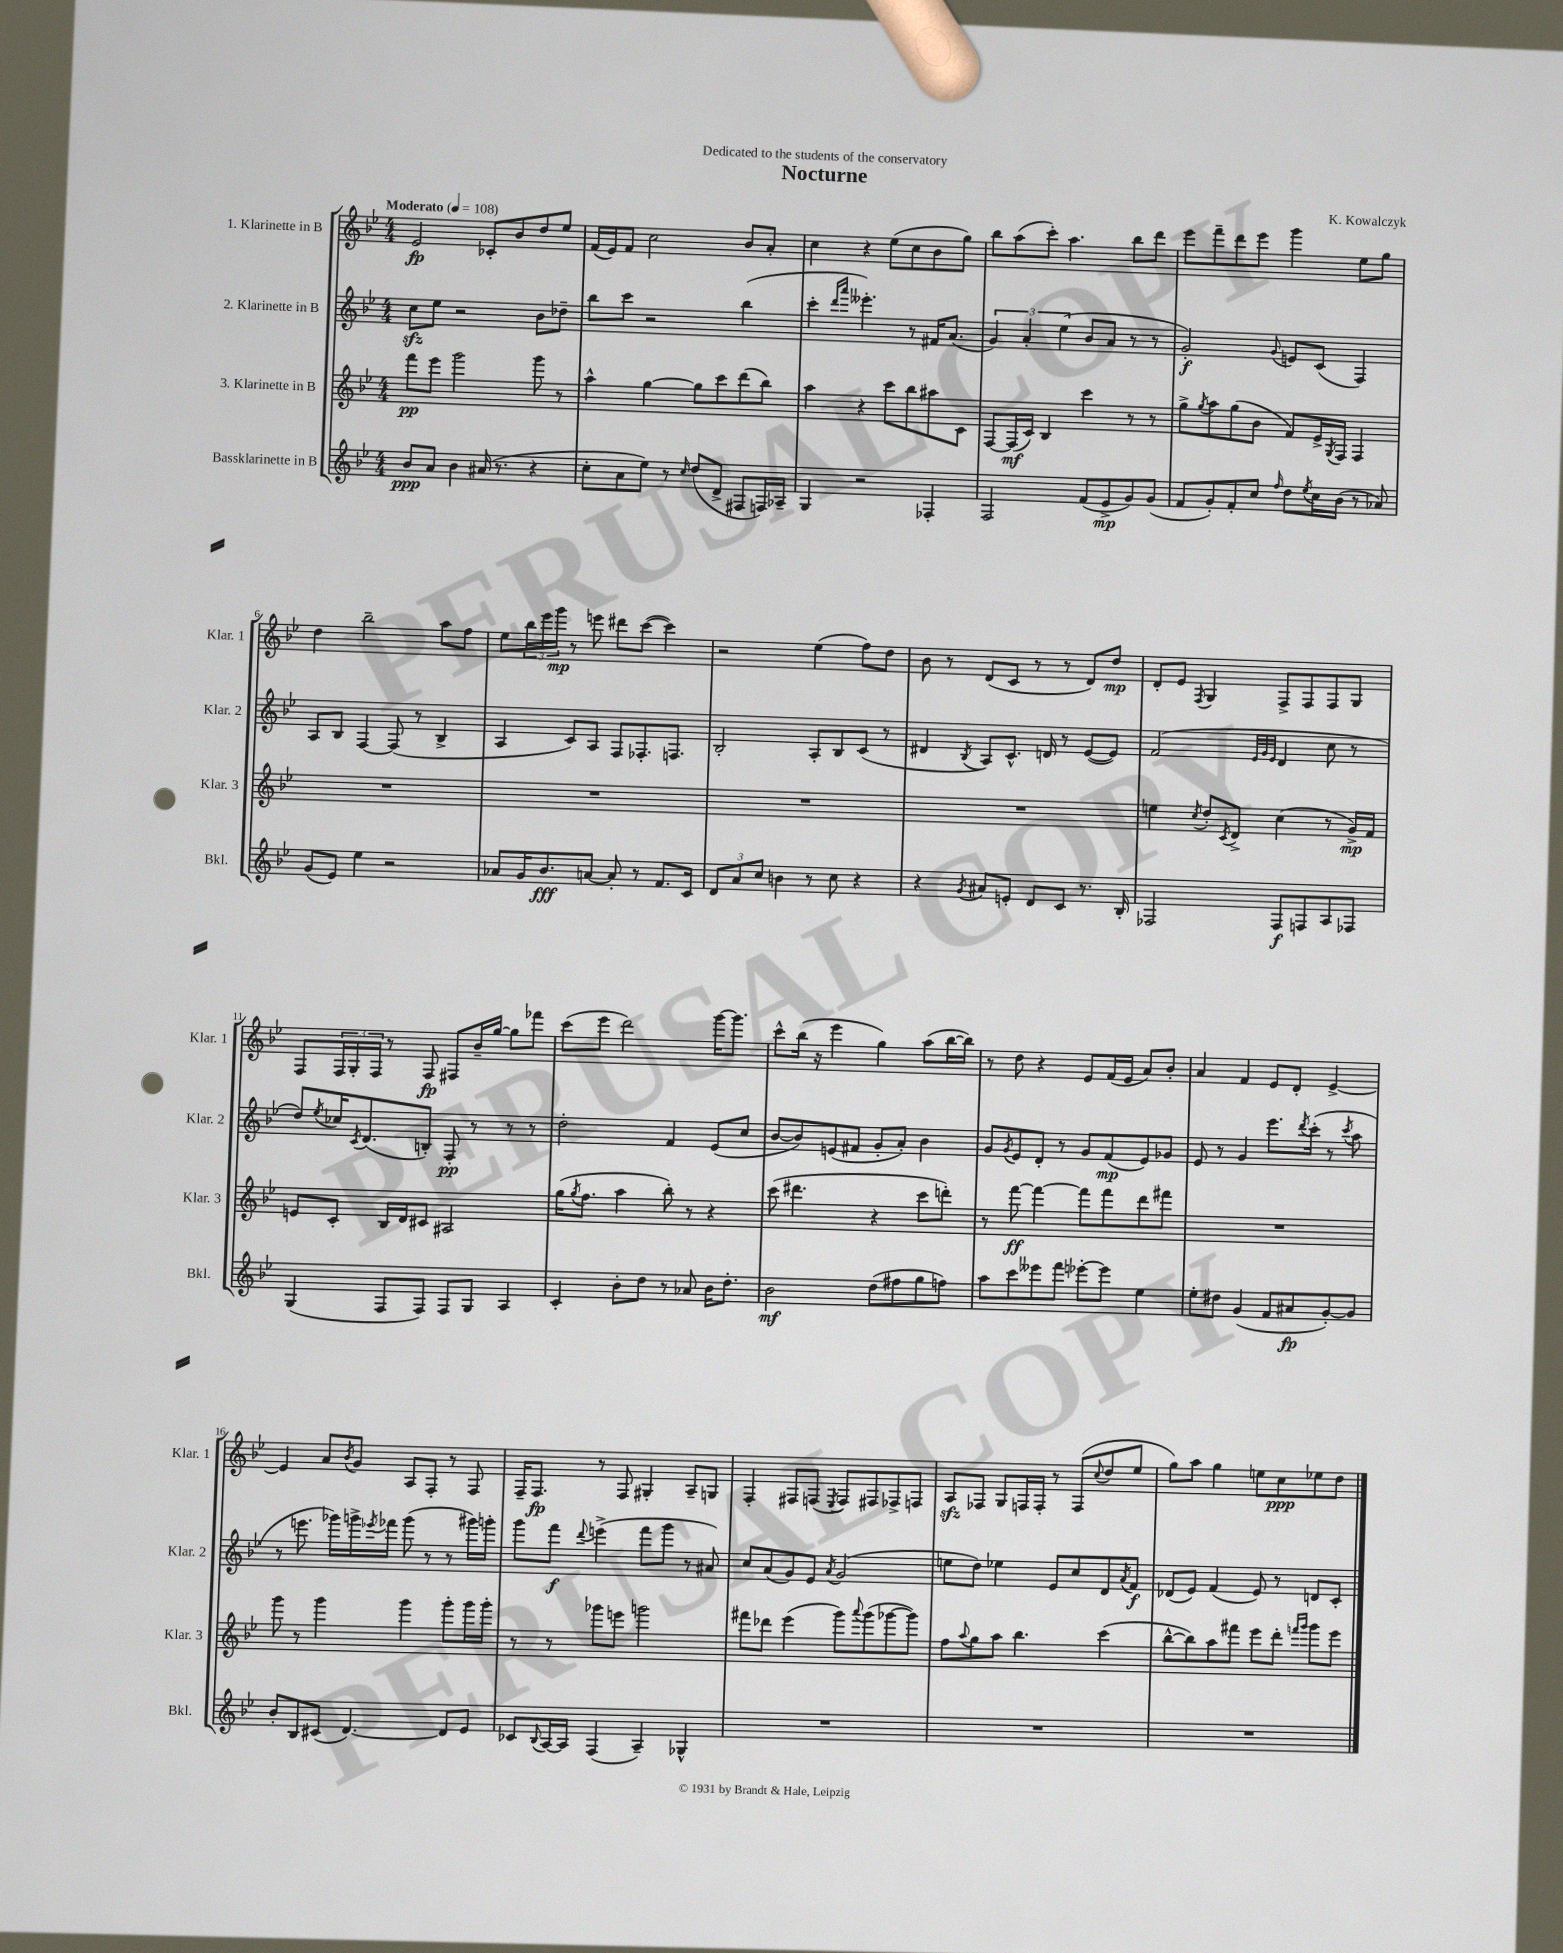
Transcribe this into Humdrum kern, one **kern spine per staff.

**kern	**kern	**kern	**kern
*staff4	*staff3	*staff2	*staff1
*clefG2	*clefG2	*clefG2	*clefG2
*k[b-e-]	*k[b-e-]	*k[b-e-]	*k[b-e-]
*M4/4	*M4/4	*M4/4	*M4/4
*MM108	*MM108	*MM108	*MM108
8b-	8fff	8cc	2e-
8a	8eee-	8ee-	.
4b-	2ggg	2r	.
(16a#	.	.	8c-'
8.r	.	.	.
.	.	.	8b-
4r	8ggg	8b-	8dd
.	8r	8dd-~	8ee-
=	=	=	=
8cc'	4aa^^	8bb-	(16f
.	.	.	16e-)
8a	.	8ccc	8f
8ee-)	[4gg	2r	2cc
8r	.	.	.
16qqcc	.	.	.
(8dd	8gg]	.	.
8d^	8ccc	.	.
8F#	(8ddd	(4bb-	8b-
16F)	8bb-)	.	8a'
16A-~	.	.	.
=	=	=	=
4G	4aa	4ccc'	4cc
.	.	16qqddd	.
.	.	16qqaaa	.
2r	4r	4.eee--')	4r
.	8ccc	.	(8ee-
.	8bb-	8r	8cc
4F-'	8aa#	16f#	8b-
.	.	(8.a	.
.	8c	.	8gg)
=	=	=	=
2F	[8F	6g)	8bb-
.	(16F]	.	(8aa
.	.	6a'	.
.	16c)	.	.
.	4B-	.	8ccc')
.	.	(6ee-	.
.	.	.	4.aa
(8f	4ccc	8b-	.
8e-^	.	8a	.
8g)	8r	8r	8bb-
(8g	8r	8r	8ddd
=	=	=	=
8f	8gg^	2g')	8eee-
.	8qgg	.	.
8g')	8aa	.	8fff~
8f'	(8gg	.	8ddd
8cc	8b-	.	8eee-
16qqff	.	8qqg	.
8dd	8f)	8e	4ggg
8qee-	.	.	.
16cc	16e-^	(8c	.
.	8qG	.	.
(16b-	16F	.	.
8r	4F	4F)	8ee-
8a-)	.	.	8gg
=	=	=	=
(8g	1r	8A	4dd
8e-)	.	8B-	.
4ee-	.	[4F	2bb-~
2r	.	(8F]	.
.	.	8r	.
.	.	4B-^	8aa
.	.	.	8ff
=	=	=	=
8a-	1r	4A	8ee-
16g	.	.	24bb-
.	.	.	24eee-
8.b-	.	.	.
.	.	.	24ggg
.	.	8c)	8r
[8a	.	8A	8eee
8a']	.	8F	8ddd#
8r	.	8.F-'	([8ccc
8.f	.	.	4ccc])
.	.	8.F	.
16c	.	.	.
=	=	=	=
12d	1r	2B-'	2r
12a	.	.	.
12cc	.	.	.
4b	.	.	.
8r	.	8A'	(4ee-
8cc	.	8B-	.
4r	.	(8c	8ff)
.	.	8r	8dd
=	=	=	=
4r	1r	4d#	8b-
.	.	.	8r
8qg	.	8qB-	.
8a#	.	8A)	(8d
8e'	.	8.c^^	8c
8d	.	.	8r
.	.	16d	.
8c	.	8r	8r
8.r	.	([8e-	8d)
.	.	8e-])	8dd
16B-'	.	.	.
=	=	=	=
2F-	4ee	(2f	8d'
.	.	.	8e-
.	8qcc	.	8qF
.	8dd'	.	4G
.	8qc	.	.
.	8d^	.	.
.	.	32qqe-	.
.	.	32qqg	.
.	.	32qqe-	.
8F-	(4cc	4d	8F^
8F	.	.	8F
8A	8r	8cc	8F
8F-	16g^)	8r	8G
.	16f	.	.
=	=	=	=
(4G	8e	8dd)	8F
.	.	8qee-	.
.	8c'	16cc-	24F
.	.	.	24G'
.	.	8qc	.
.	.	(8.d	.
.	.	.	24F
8F	16B-	.	8r
.	16d	.	.
8F)	8c#	8B')	8F
8F	2A#	8F'	8F#
8G	.	8r	16b-~
.	.	.	[16gg
4A	.	8r	8gg]
.	.	8r	8fff-
=	=	=	=
4c'	(16gg	2dd'	(8ccc
.	8qgg	.	.
.	8.ff	.	.
.	.	.	8eee-
8b-'	4aa	.	2ddd)
8dd	.	.	.
8r	8bb-')	4f	.
8a-	8r	.	.
16b-	4r	(8e-	[16ggg
8.dd'	.	.	8.ggg]
.	.	8cc	.
=	=	=	=
2b-	(8ccc	[8b-	8ccc^^
.	4.ddd#	8b-])	(16bb-
.	.	.	16r
.	.	(8e	4eee-
.	.	8f#	.
(8dd	4r	8g'	4gg)
8ff#	.	8a')	.
8gg	8ccc	4b-	(8aa
8ff)	8ddd')	.	[16bb-
.	.	.	16bb-])
=	=	=	=
8aa	8r	8g	8r
.	.	8qg	.
8ccc	[8fff	8e-	8dd
8eee--	4fff_	8d'	4r
8fff	.	8r	.
[8eee-'	8fff]	8g	8e-
8eee-]	8fff	(8f	(16f
.	.	.	16e-
4ee-	8ddd	8e-)	8a)
.	8fff#	8g-	8b-'
=	=	=	=
8ee-'	1r	8e-	4a
8dd#	.	8r	.
(4g	.	4g	4f
8f	.	8.eee-	8e-
8a#	.	.	8d'
.	.	8qddd	.
.	.	(16ccc'	.
[8g')	.	8r	[4e-^
.	.	8qccc	.
8g]	.	8aa	.
=	=	=	=
8b-'	8ggg	8r	4e-]
8B-	8r	8.eee	.
(8c#	4ggg	.	8a
.	.	16ggg-)	.
.	.	.	8qb-
[4.d)	.	16ggg^	8g
.	.	8qeee-	.
.	.	16fff-	.
.	4ggg	(8ggg	8A
.	.	8r	8F'
8d]	8ggg'	8r	8r
8e-	16ggg	16ggg#)	8F
.	16ggg'	16ggg'	.
=	=	=	=
8c-	8r	8ggg	16F~
.	.	.	8.F
8qqB-	.	.	.
[16A	8r	8fff	.
16A]	.	.	.
.	.	8qqddd	.
(4F	8ggg-	(4eee^	8r
.	8eee	.	8F
4A~)	2ggg	8fff	4G#'
.	.	8ggg	.
4G-^^	.	8r	8A~
.	.	8a#)	8G
=	=	=	=
1r	8fff#	8cc	4F'
.	8ddd-	(8a	.
.	(4eee-	8g)	8F#
.	.	8e-	(8F
.	.	8qa	8qE-
.	8ggg)	(2g	8F)
.	8qqaaa	.	.
.	(8ggg	.	8F#
.	[8ggg-	.	8F-^
.	8ggg-])	.	8F
=	=	=	=
1r	8ff	8ee	8A
.	8qqaa	.	.
.	8gg	8dd)	8F-
.	8aa	4ee-	8G
.	4.bb-	.	16F
.	.	.	16F'
.	.	8e-	8r
.	.	8cc	(8F
.	.	.	8qqcc
.	(4ccc	8d	8dd
.	.	8qa	.
.	.	8f	8ee-
=	=	=	=
1r	[8bb-^^	(8d-	8gg)
.	8bb-])	8e-)	8aa
.	8aa	(4f	4gg
.	8fff#	.	.
.	8eee-	8e-)	8ee
.	8ddd'	8r	8cc
.	16qqfff	.	.
.	16qqggg	.	.
.	8ggg	8d	8ee-
.	8eee-	8c'	8dd
==	==	==	==
*-	*-	*-	*-
